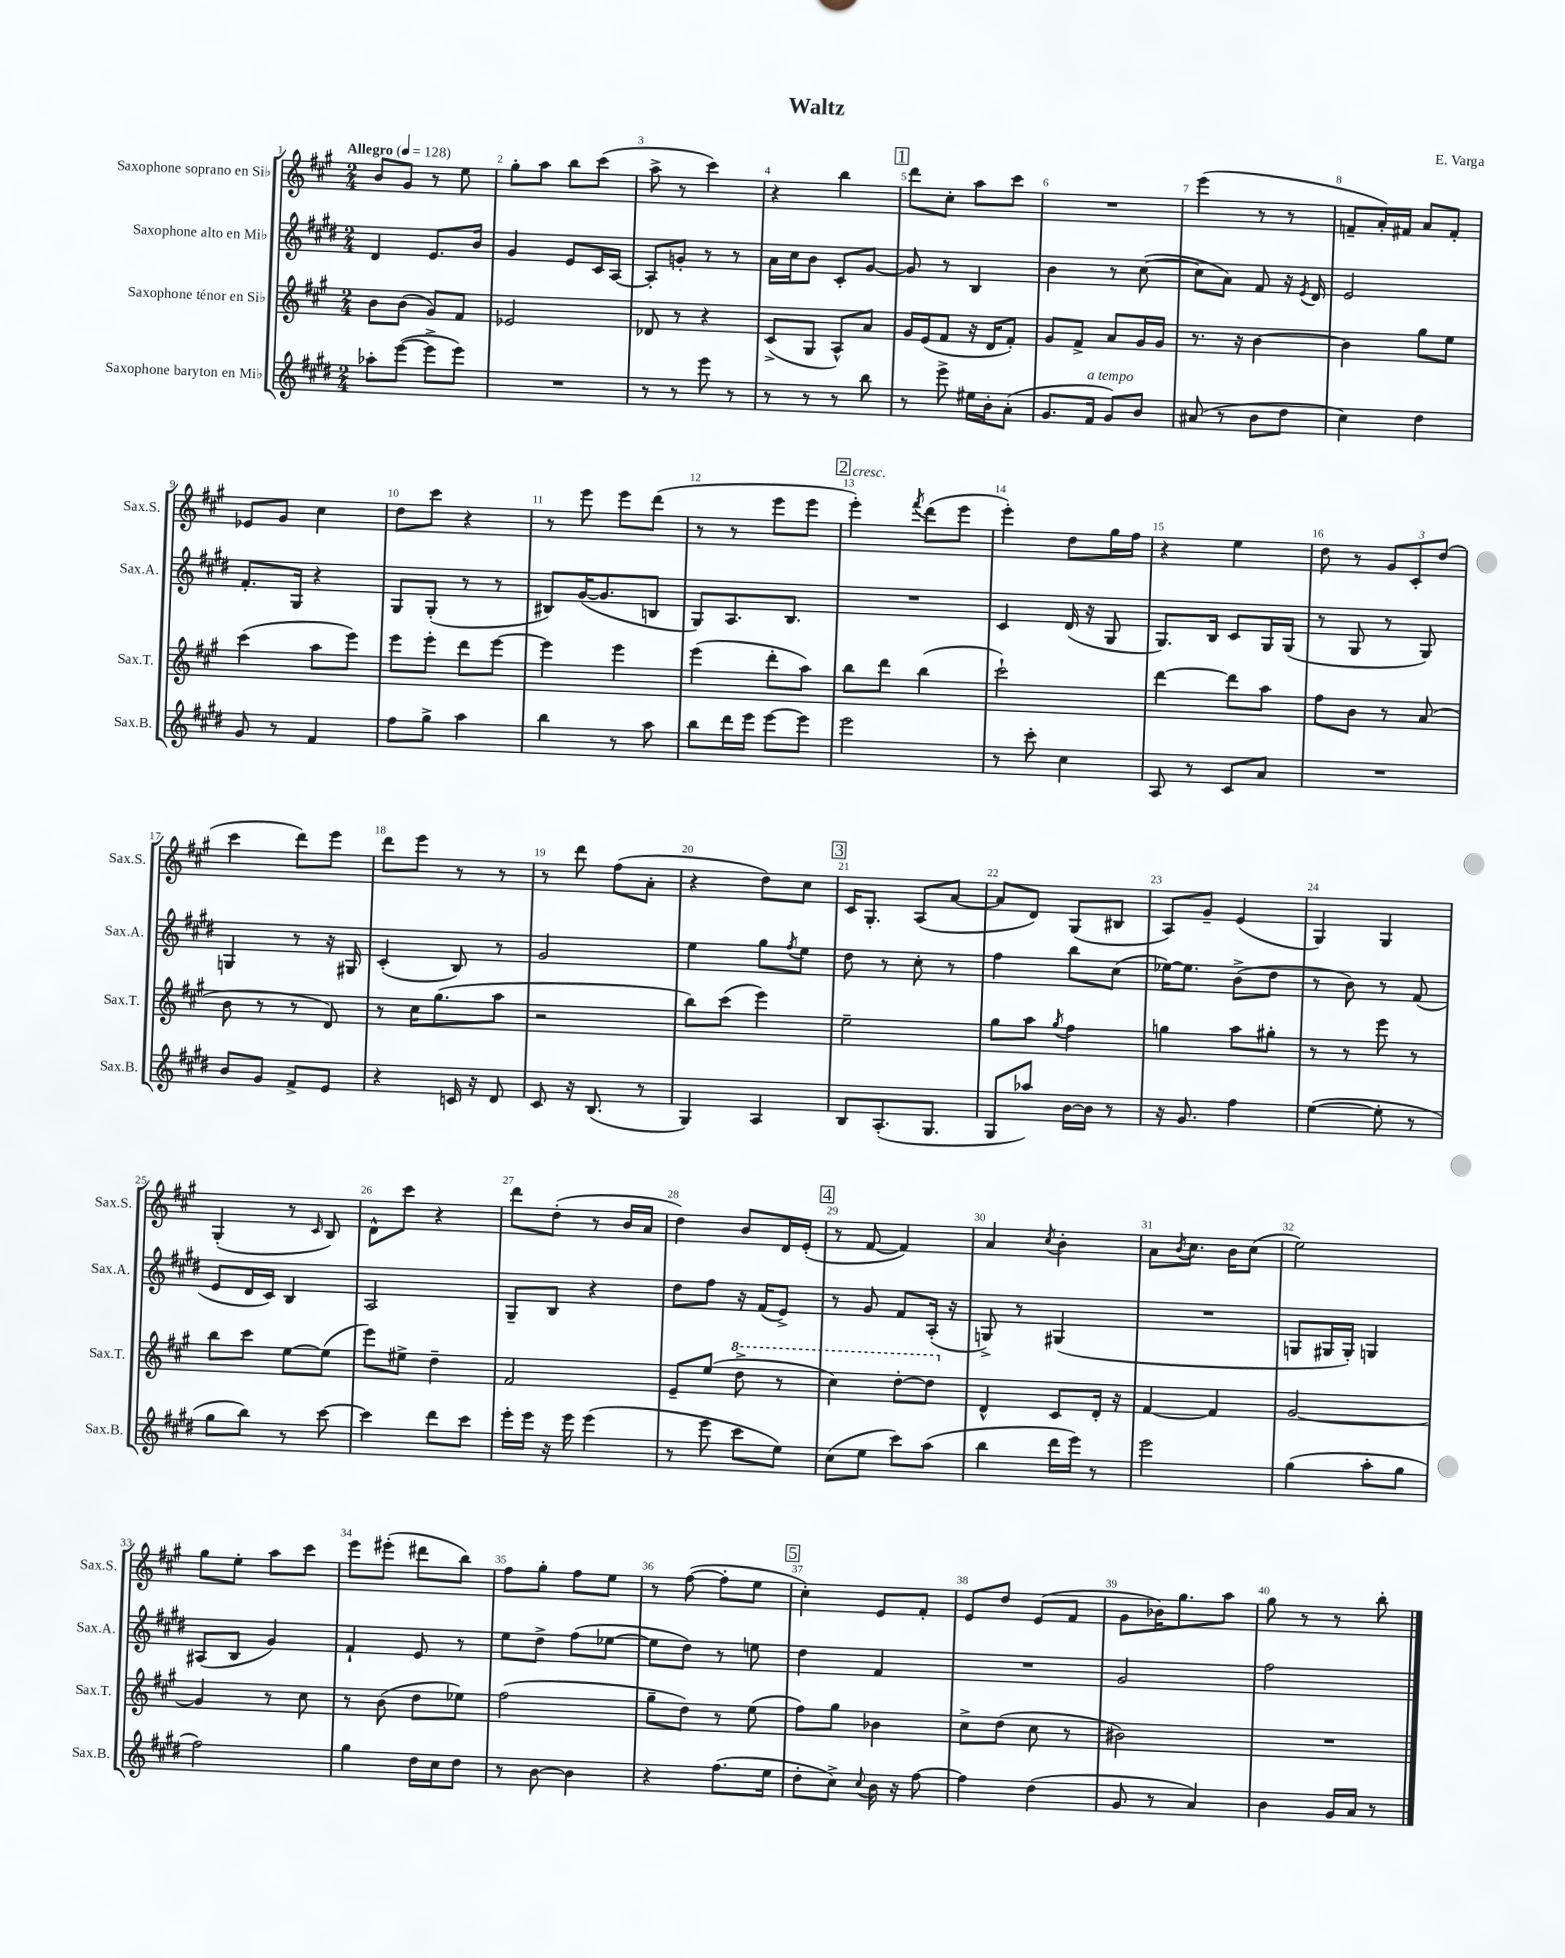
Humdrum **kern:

**kern	**kern	**kern	**kern
*part4	*part3	*part2	*part1
*staff4	*staff3	*staff2	*staff1
*I"Saxophone baryton en Mi♭	*I"Saxophone ténor en Si♭	*I"Saxophone alto en Mi♭	*I"Saxophone soprano en Si♭
*I'Sax.B.	*I'Sax.T.	*I'Sax.A.	*I'Sax.S.
*clefG2	*clefG2	*clefG2	*clefG2
*k[f#c#g#d#]	*k[f#c#g#]	*k[f#c#g#d#]	*k[f#c#g#]
*M2/4	*M2/4	*M2/4	*M2/4
*MM128	*MM128	*MM128	*MM128
=1	=1	=1	=1
!	!	!	!LO:TX:a:B:t=Allegro
8aa-X'\L	8b\L	4d#/	8b/L
([8eee\J	(8b\J	.	8g#/J
8eee^\L]	8g#/L)	8.e/L	8r
8eee\J)	8f#/J	.	8ee\
.	.	16b/Jk	.
=2	=2	=2	=2
2r	2e-X/	4g#/	8gg#'\L
.	.	.	8aa\J
.	.	8e/L	8bb\L
.	.	16c#/L	(8ccc#\J
.	.	[16A/JJ	.
=3	=3	=3	=3
8r	8d-X/	8A'/L]	8aa^\
8r	8r	8gn'/J	8r
8eee\	4r	8r	4ccc#\)
8r	.	8r	.
=4	=4	=4	=4
8r	(8c#^/L	16a\LL	4r
.	.	16cc#\J	.
8r	8G#/J	8b\J	.
8r	8A^^/L)	8c#'/L	4bb\
8bb\	8a/J	[8g#/J	.
!!LO:REH:place=s1:t=1
=5	=5	=5	=5
8r	16g#/LL	8g#/]	8ddd\L
.	(16e/J	.	.
8eee^\	8f#/J	8r	8cc#'\J
16ee#X\LL	16r	4B/	8aa\L
16b'\J	16d/KL	.	.
(8a'\J	8f#'/J)	.	8ccc#\J
=6	=6	=6	=6
8.g#/L	8g#/L	4b\	2r
.	8f#^/J	.	.
!LO:TX:a:i:t=a tempo	!	!	!
16f#/Jk	.	.	.
8g#/L)	8a/L	8r	.
8b/J	16g#/L	([8cc#\	.
.	16g#/JJ	.	.
=7	=7	=7	=7
(8a#X/	8.r	8cc#\L]	(4eee\
8r	.	8a\J)	.
.	16r	.	.
8b\L	[4b\	8f#/	8r
8dd#\J	.	16r	8r
.	.	8qe/	.
.	.	16d#/	.
=8	=8	=8	=8
4cc#\)	4b\]	2e/	8fn~/L
.	.	.	16a'/L)
.	.	.	16f#X/JJ
4dd#\	8gg#\L	.	8a/L
.	8ee\J	.	8f#'/J
!!LO:LB:g=z
=9	=9	=9	=9
8g#/	(4ccc#\	8.f#'/L	8e-X/L
8r	.	.	8g#/J
.	.	16G#/Jk	.
4f#/	8aa\L	4r	4cc#\
.	8eee\J)	.	.
=10	=10	=10	=10
8ff#\L	8eee\L	8G#/L	8dd\L
8gg#^\J	8eee'\J	(8G#'/J	8ccc#\J
4aa\	8ddd\L	8r	4r
.	[8eee\J	8r	.
=11	=11	=11	=11
4bb\	4eee\]	8B#X/L)	8r
.	.	([16g#/K	8eee\
.	.	8.g#/]	.
8r	4eee\	.	8eee\L
8aa\	.	8Bn/J	(8ddd\J
=12	=12	=12	=12
8bb\L	(4eee\	8G#/L)	8r
16ddd#\L	.	8.A/	8r
16eee\JJ	.	.	.
[8eee\L	8ddd'\L	.	8eee\L
.	.	8.B/J	.
8eee\J]	8aa\J)	.	8eee\J
!!LO:REH:place=s1:t=2
=13	=13	=13	=13
!	!	!	!LO:TX:a:i:t=cresc.
2eee\	8bb\L	2r	4eee'\)
.	8ddd\J	.	.
.	.	.	8qfff#/
.	(4bb\	.	(8ddd\L
.	.	.	8eee\J
=14	=14	=14	=14
8r	2ccc#`\)	4c#/	4eee'\)
8ccc#'\	.	.	.
4cc#\	.	(16d#/	8dd\L
.	.	16r	.
.	.	8G#/	16gg#\L
.	.	.	16ff#\JJ
=15	=15	=15	=15
8A/	[4ddd\	8.G#/L)	4r
8r	.	.	.
.	.	16B/Jk	.
8c#/L	8ddd\L]	8c#/L	4ee\
8a/J	8aa\J	16G#/L	.
.	.	(16G#/JJ	.
=16	=16	=16	=16
2r	8ff#\L	8r	8dd\
.	8b\J	8G#/	8r
.	8r	8r	12g#/L
.	.	.	12c#'/
.	(8a/	8G#/)	.
.	.	.	(12dd/J
!!LO:LB:g=z
=17	=17	=17	=17
8b/L	8b\	4Gn/	4ccc#\
8g#/J	8r	.	.
8f#^/L	8r	8r	8ddd\L)
8e/J	8d/)	16r	8eee\J
.	.	16G#X/	.
=18	=18	=18	=18
4r	8r	(4c#'/	8ddd\L
.	16cc#\KL	.	8eee\J
.	(8.gg#\	.	.
16cn/	.	8B/)	8r
16r	.	.	.
8d#/	8aa\J	8r	8r
=19	=19	=19	=19
8c#/	2r	2g#/	8r
16r	.	.	8ddd\
(8.B/	.	.	.
.	.	.	(8ff#\L
8r	.	.	8a'\J
=20	=20	=20	=20
4G#/)	8bb\L)	4ee\	4r
.	(8ccc#\J	.	.
4A/	4eee\)	8gg#\L	8dd\L)
.	.	8qff#/	.
.	.	8ee\J	8cc#\J
!!LO:REH:place=s1:t=3
=21	=21	=21	=21
8B/L	2ee~\	8dd#\	16c#/KL
.	.	.	8.G#'/J
(8.A'/	.	8r	.
.	.	8cc#'\	(8A/L
8.G#/J	.	.	.
.	.	8r	[8a/J
=22	=22	=22	=22
8G#/L	8gg#\L	4ff#\	8a/L]
8aa-X/J)	8aa\J	.	8d/J)
.	8qgg#/	.	.
[16b\LL	4ff#\	8bb\L	(8G#/L
16b\JJ]	.	.	.
8r	.	(8cc#\J	8B#X/J
=23	=23	=23	=23
16r	4ggn\	[16ee-X\KL)	8A/L)
8.g#/	.	8.ee-\J]	.
.	.	.	8g#~/J
4ff#\	8aa\L	(8b^\L	(4e/
.	8gg#X'\J	8dd#\J	.
=24	=24	=24	=24
([4ee\	8r	8r	4G#/)
.	8r	8b\)	.
8ee'\]	8eee\	8r	4G#/
8r	8r	(8f#/	.
!!LO:LB:g=z
=25	=25	=25	=25
8gg#\L	8bb\L	8e/L	(4G#'/
8bb\J)	8ccc#\J	16d#/L	.
.	.	16c#/JJ)	.
8r	[8ee\L	4B/	8r
.	.	.	16qqc#/
[8ccc#\	(8ee\J]	.	8B/)
=26	=26	=26	=26
4ccc#\]	8eee\L)	2A/	8d^^\L
.	8ee#X^\J	.	8ccc#\J
8ddd#\L	4dd~\	.	4r
8ccc#\J	.	.	.
=27	=27	=27	=27
16eee'\LL	2f#/	8G#~/L	8ddd\L
16eee\JJ	.	.	.
16r	.	8B/J	(8dd'\J
16eee\	.	.	.
(4eee\	.	4r	8r
.	.	.	16b/LL
.	.	.	16a/JJ
=28	=28	=28	=28
8r	8e~/L	8dd#\L	4dd\)
8eee\	(8ee/J	8ff#\J	.
*	*8va	*	*
8ccc#\L	8ddd^\	16r	8b/L
.	.	(16f#/KL	.
8ee\J)	8r	8e^/J)	16d/L
.	.	.	(16e'/JJ
!!LO:REH:place=s1:t=4
=29	=29	=29	=29
(8cc#\L	4ccc#\)	8r	8r
8ee\J	.	8g#/	[8f#/
8ccc#\L)	[8ddd'\L	8f#/L	4f#/])
(8aa\J	8ddd\J]	(16A'/Jk	.
.	.	16r	.
=30	=30	=30	=30
*	*X8va	*	*
4bb\	4d^^/	8Gn^/)	4a/
.	.	8r	.
.	.	.	8qcc#/
16ddd#\LL	8c#/L	(4G#X/	4b'\
16eee\JJ)	.	.	.
8r	16d'/Jk	.	.
.	16r	.	.
=31	=31	=31	=31
2eee\	[4f#/	2r	8a\L
.	.	.	8qb/
.	.	.	8.cc#\J
.	4f#/]	.	.
.	.	.	16b\KL
.	.	.	(8cc#\J
=32	=32	=32	=32
(4gg#\	[2g#/	8Gn/L	2ee\)
.	.	16G#X/L	.
.	.	16G#'/JJ)	.
8aa'\L	.	4Gn/	.
8gg#\J	.	.	.
!!LO:LB:g=z
=33	=33	=33	=33
2ff#\)	4g#/]	(8A#X/L	8gg#\L
.	.	8B/J	8ee'\J
.	8r	4g#/)	8aa\L
.	8cc#\	.	8ccc#\J
=34	=34	=34	=34
4gg#\	8r	4f#`/	8eee\L
.	(8b\	.	(8eee#X'\J
16dd#\LL	8dd\L	8e/	8ddd#X\L
16cc#\J	.	.	.
8dd#\J	8ee-X\J)	8r	8bb\J)
=35	=35	=35	=35
8r	(2ff#\	8ee\L	8ff#\L
[8b\	.	8dd#^\J	8gg#'\J
4b\]	.	(8ff#\L	8ff#\L
.	.	[8ee-X\J	8ee\J
=36	=36	=36	=36
4r	8gg#~\L	8ee-\L]	8r
.	8dd\J)	8dd#\J)	([8ff#\
(8.ff#\L	8r	8r	8ff#'\L]
.	(8ee\	8een\	8ee\J
16ee\Jk	.	.	.
!!LO:REH:place=s1:t=5
=37	=37	=37	=37
8dd#'\L	8ff#\L)	4dd#\	4cc#'\)
8cc#^\J)	8gg#\J	.	.
8qqcc#/	.	.	.
16b\	4b-X\	4f#/	8e/L
16r	.	.	.
[8ff#\	.	.	8f#'/J
=38	=38	=38	=38
4ff#\]	8cc#^\L	2r	8e/L
.	(8dd\J	.	8dd/J
(4dd#\	8cc#\	.	(8e/L
.	8r	.	8f#/J
=39	=39	=39	=39
8g#/	2b#X\)	2g#/	8g#\L
8r	.	.	16b-X\K)
.	.	.	8.gg#\
4a/)	.	.	.
.	.	.	8aa\J
=40	=40	=40	=40
4b\	2r	2ff#\	8gg#\
.	.	.	8r
16g#/LL	.	.	8r
16a/JJ	.	.	.
8r	.	.	8bb'\
==	==	==	==
*-	*-	*-	*-
